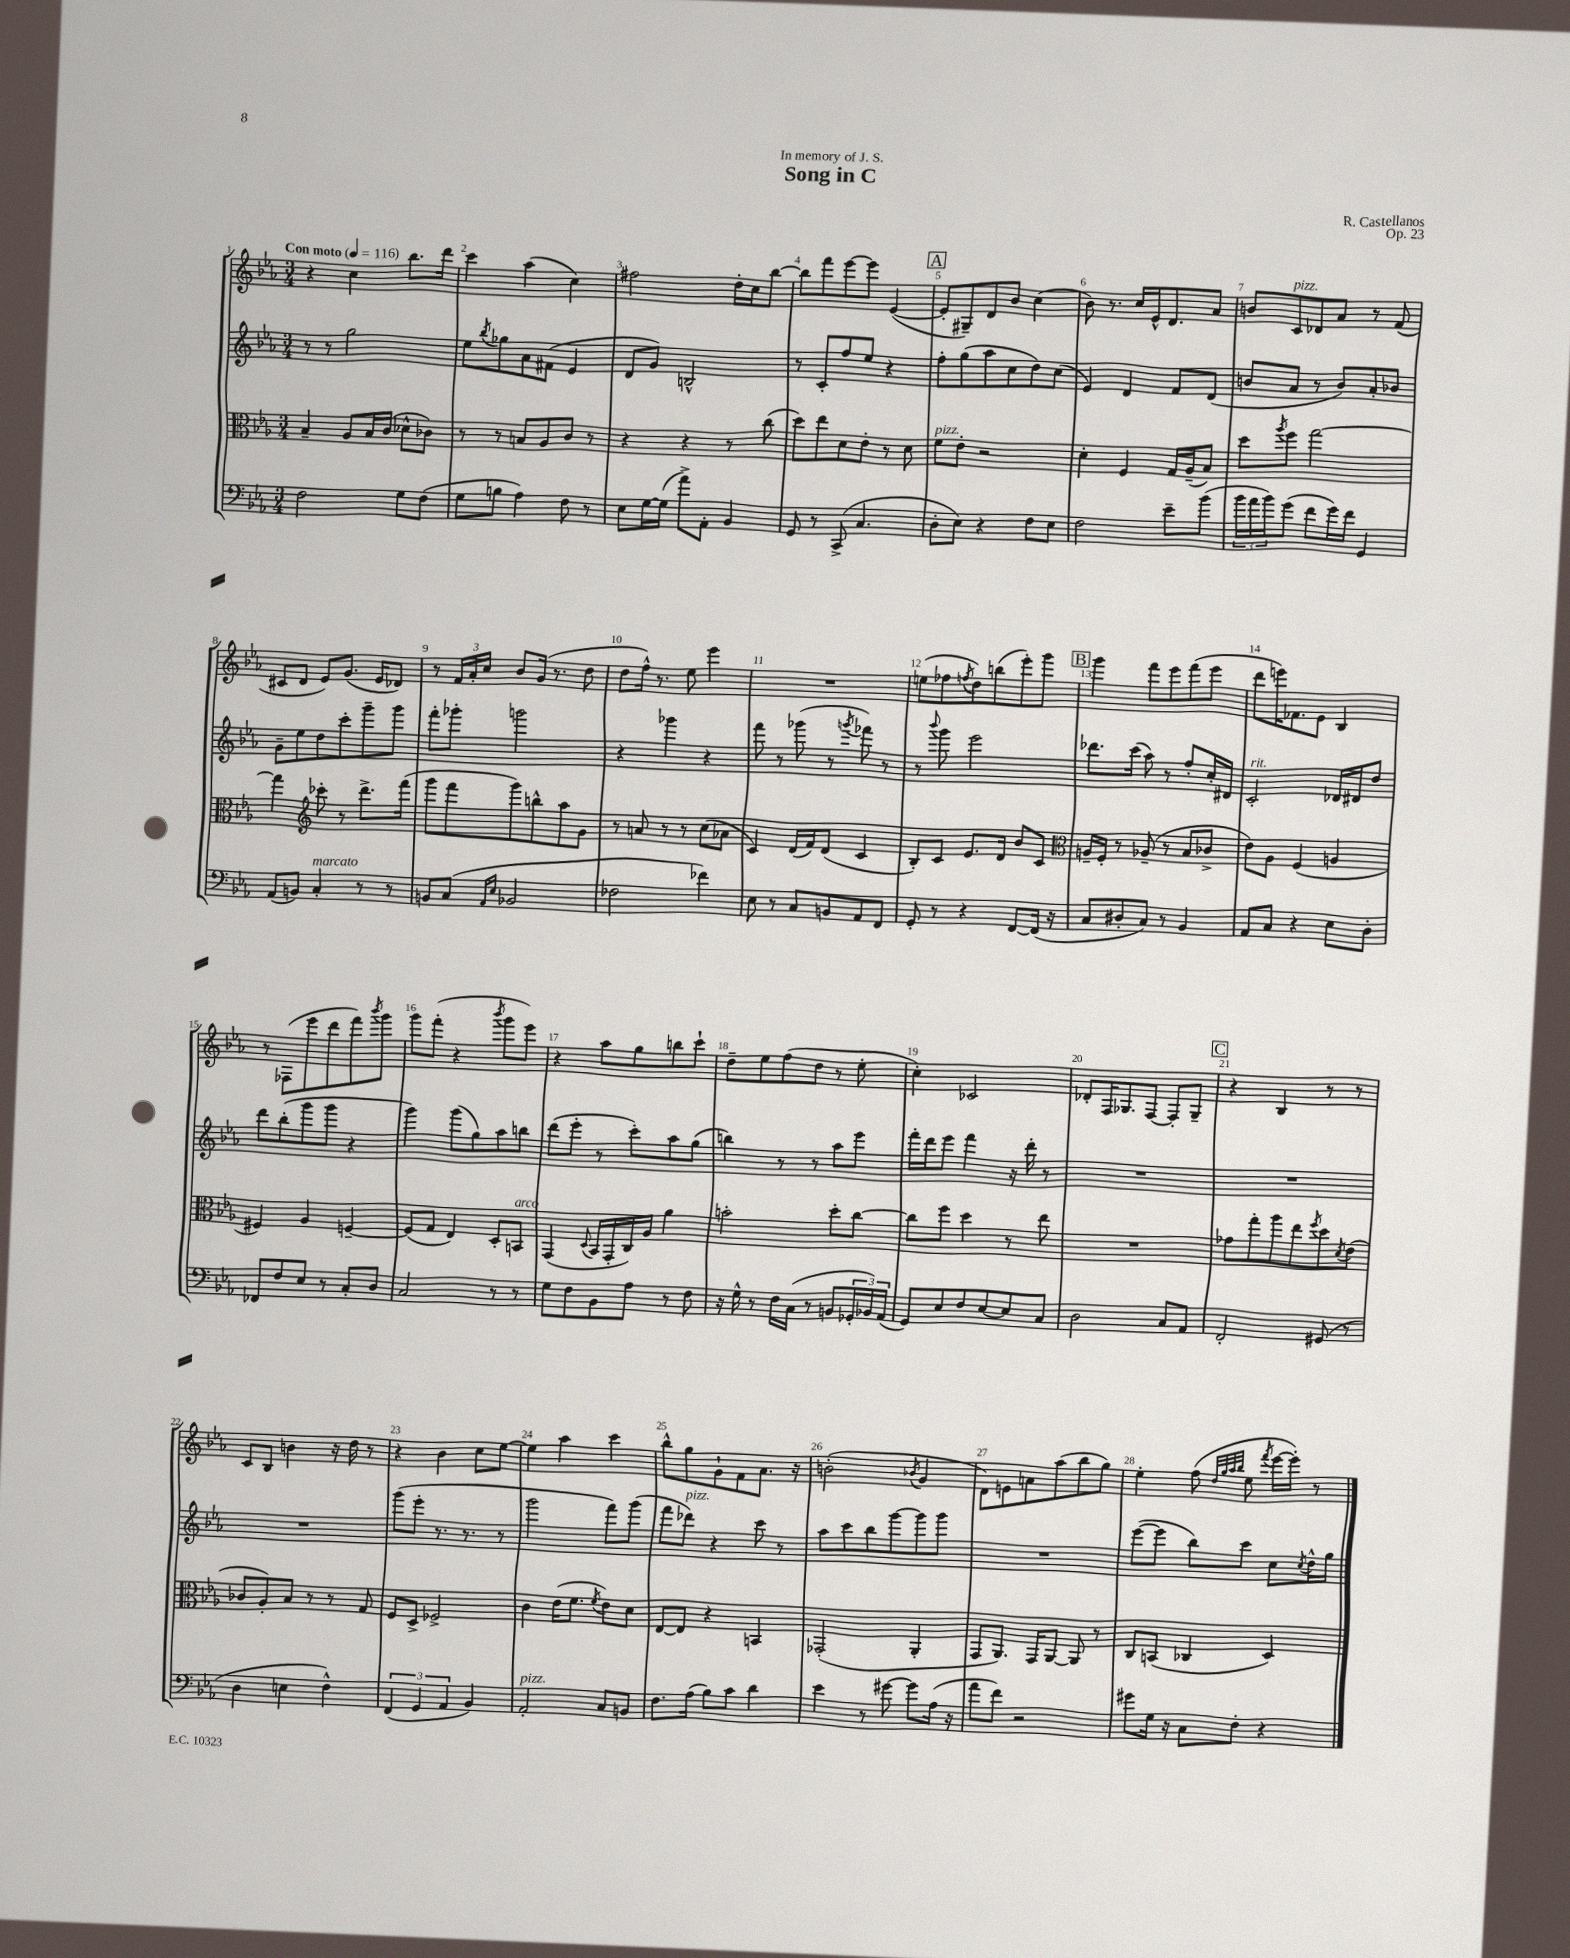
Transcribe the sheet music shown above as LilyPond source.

\header { title = "Song in C" composer = "R. Castellanos" dedication = "In memory of J. S." opus = "Op. 23" }
<<
\new StaffGroup <<
\new Staff = "s0" {
    \clef treble \key ees \major \numericTimeSignature \time 3/4 \tempo "Con moto" 4 = 116
    r4 c''4 bes''8. d'''16 |
    c'''4 aes''4( c''4) |
    fis''2 d''16-. c''16 bes''8~ |
    bes''8 f'''8 ees'''8~ ees'''8 ees'4~( |
    \mark \markup { \box "A" } ees'8-. gis8--) d'8 bes'8 c''4( |
    bes'8) r8. c''16 ees'16-^ d'8. aes'8 |
    b'8 c'8^\markup { \italic "pizz." } des'8 aes'8 r8 f'8( |
    cis'8 d'8 ees'8) g'8.( ees'16 des'8) |
    r8 \tuplet 3/2 { f'16 aes'16-. c''16 } bes'8 g'16( r8. d''8 |
    d''8 f''16-^) r8. ees''8 ees'''4 |
    R2. |
    e''8( fes''8 \acciaccatura { f''8 } d''8) b''8( ees'''8-.) g'''8 |
    \mark \markup { \box "B" } g'''4 f'''8 ees'''8 f'''8( ees'''8 |
    d'''8 e'''16) fes'8. ees'8 bes4 |
    r8 fes8( ees'''8 d'''8 f'''8) \acciaccatura { bes'''8 } g'''8 |
    g'''8 f'''8-.( r4 \acciaccatura { bes'''8 } g'''8 ees'''8) |
    r4 aes''8 g''8 b''8 c'''8-! |
    d''8-- ees''8 f''8( d''8 r8 ees''8-. |
    c''4-.) ces'2 |
    des'8-. f16 ges8. f8~ f8-. ges8-- |
    \mark \markup { \box "C" } r4 bes4 r8 r8 |
    c'8 bes8 b'4 r16 d''16 r8 |
    r4 bes'4 c''8 ees''8~ |
    ees''4 aes''4 c'''4 |
    bes''8-^ g''8 g'8-! f'8 aes'8. r16 |
    b'2-.( \acciaccatura { bes'8 } g'4 |
    d'8) e'8 a'8 aes''8( bes''8 g''8) |
    ees''4-. f''8( \grace { d''32 g''32 aes''32 bes''32 } ees''8 \acciaccatura { f'''8 } ees'''16~ ees'''16-.) r8 \bar "|." |
}
\new Staff = "s1" {
    \clef treble \key ees \major \numericTimeSignature \time 3/4
    r8 r8 g''2 |
    ees''8 \acciaccatura { bes''8 } ges''8 aes'8 fis'8( ees'4 |
    d'8 g'8) b2-^ |
    r8 c'8-. f''8 ees''8 r4 |
    \mark \markup { \box "A" } f''8-. g''8( aes''8 c''8 d''8) c''8( |
    ees'4) d'4 f'8 d'8( |
    b'8 aes'8 r8 b'8) aes'8-. bes'8 |
    g'8-- ees''8 d''8 c'''8-. g'''8-- g'''8 |
    f'''8-. ges'''8-. g'''2 |
    r4 ges'''4 r4 |
    f'''8 r8 ges'''8( r8 \acciaccatura { g'''8 } fes'''8) r8 |
    r8 \appoggiatura { bes'''8 } g'''8 ees'''2 |
    \mark \markup { \box "B" } des'''8. c'''16( aes''8) r8 f''8-. c''16-. dis'16 |
    c'2-.^\markup { \italic "rit." } des'16 dis'16 d''8 |
    d'''8 bes''8-.( g'''8 g'''8 r4 |
    g'''4) g'''8( g''8) aes''8 b''8 |
    d'''8( ees'''8-. r8 c'''8-.) aes''8 g''8( |
    b''4) r8 r8 aes''8 ees'''8 |
    f'''16-. d'''16 ees'''8 f'''4 r16 d'''16-. r8 |
    R2. |
    \mark \markup { \box "C" } R2. |
    R2. |
    g'''8( ees'''8-. r8. r8. r8 |
    g'''2 f'''8) g'''8( |
    f'''8 des'''8^\markup { \italic "pizz." }) r4 c'''8 r8 |
    aes''8 c'''8 bes''8 g'''8~ g'''8 g'''8 |
    R2. |
    ees'''8~( ees'''8 bes''8) c'''8 c''8 \acciaccatura { c''8 } d''16-^ g''16 \bar "|." |
}
\new Staff = "s2" {
    \clef alto \key ees \major \numericTimeSignature \time 3/4
    bes4-- aes8 bes16 c'16( des'8-^ ces'8) |
    r8 r8 b8 aes8 c'8 r8 |
    r4 r4 r8 c''8( |
    d''8) ees''8 d'8 ees'8-. r8 d'8 |
    \mark \markup { \box "A" } f'8^\markup { \italic "pizz." } ees'8-. r2 |
    d'4-. f4 g16 aes16--( bes8) |
    d''8 \acciaccatura { aes''8 } f''8 g''2~ |
    g''4 \clef treble ces'''8-. r8 d'''8.-> f'''16( |
    g'''8 f'''8 g'''8) b''8-^ aes''8 g'8 |
    r8 a'8 r8 r8 c''8( aes'8 |
    c'4) d'16( f'16) d'8( c'4 |
    bes8-.) c'8 ees'8. d'16 bes'8 c'8 |
    \mark \markup { \box "B" } \clef alto a16-- f16-. r8 aes8--( r8 bes8 ces'8-> |
    ees'8) aes8 f4( a4 |
    fis4) aes4 f4~-- |
    f8( g8 ees4) d8-. b,8^\markup { \italic "arco" } |
    g,4( \appoggiatura { d8 } bes,16 g,16-. c16) aes16 aes'4 |
    b'2-. d''8-. c''8~ |
    c''8 f''8 d''4 r8 ees''8 |
    R2. |
    \mark \markup { \box "C" } ges'8 g''8-. aes''8 ees''8 \acciaccatura { f''8 } d''8 \acciaccatura { d'8 } ees'8( |
    ces'8 aes8-.) bes8 r8 r8 g8 |
    f8 d8-> fes2-> |
    c'4 ees'16( f'8. \acciaccatura { f'8 } ees'8) d'8 |
    ees8~ ees8 r4 b,4 |
    ges,2-.( aes,4-. |
    g,8 aes,8.) g,16 aes,8~ aes,8 r8 |
    c8 b,8( ces4 d4) \bar "|." |
}
\new Staff = "s3" {
    \clef bass \key ees \major \numericTimeSignature \time 3/4
    f2 g8 f8( |
    g8 b8 aes4) f8 r8 |
    ees8 g16~ g16( aes'8->) aes,8-. bes,4 |
    g,8 r8 c,8->( c4. |
    \mark \markup { \box "A" } d8-. ees8) r4 f8 ees8 |
    f2 ees'8-- bes'8( |
    \tuplet 3/2 { bes'16 aes'16 bes'16) } g'8( f'8 g'16) f'16 g,4 |
    aes,8( b,8) c4-.^\markup { \italic "marcato" } r8 r8 |
    b,8 c8( \grace { aes,16 ees16 } bes,2 |
    fes2 fes'4) |
    ees8 r8 c8 b,8 aes,8 f,8 |
    g,8-. r8 r4 f,8~ f,16( r16 |
    \mark \markup { \box "B" } c8 dis8-. c8) r8 bes,4 |
    aes,8 c8 r4 ees8 d8-. |
    fes,8 f8 ees8 r8 c8-. d8 |
    c2 r8 r8 |
    g8 f8 bes,8 aes8 r8 f8 |
    r16 g16-^ r8 f16 c16( r8 b,8 \tuplet 3/2 { ges,16-. bes,16) aes,16( } |
    g,8) ees8 f8 ees8~ ees8 c8 |
    d2 c8 aes,8 |
    \mark \markup { \box "C" } f,2-. gis,8( r8 |
    d4 e4 f4-^) |
    \tuplet 3/2 { f,4( g,4 aes,4 } bes,4) |
    aes,2-.^\markup { \italic "pizz." } c8 b,8 |
    f8. aes16( bes8) c'8 d'4 |
    ees'4 r8 gis'8~ gis'8 aes16( r16 |
    aes'8 f'8) r2 |
    gis'8 g16 r16 c8 f8-. r4 \bar "|." |
}
>>
>>
\layout { \context { \Score \override BarNumber.break-visibility = ##(#f #t #t) barNumberVisibility = #all-bar-numbers-visible } }
